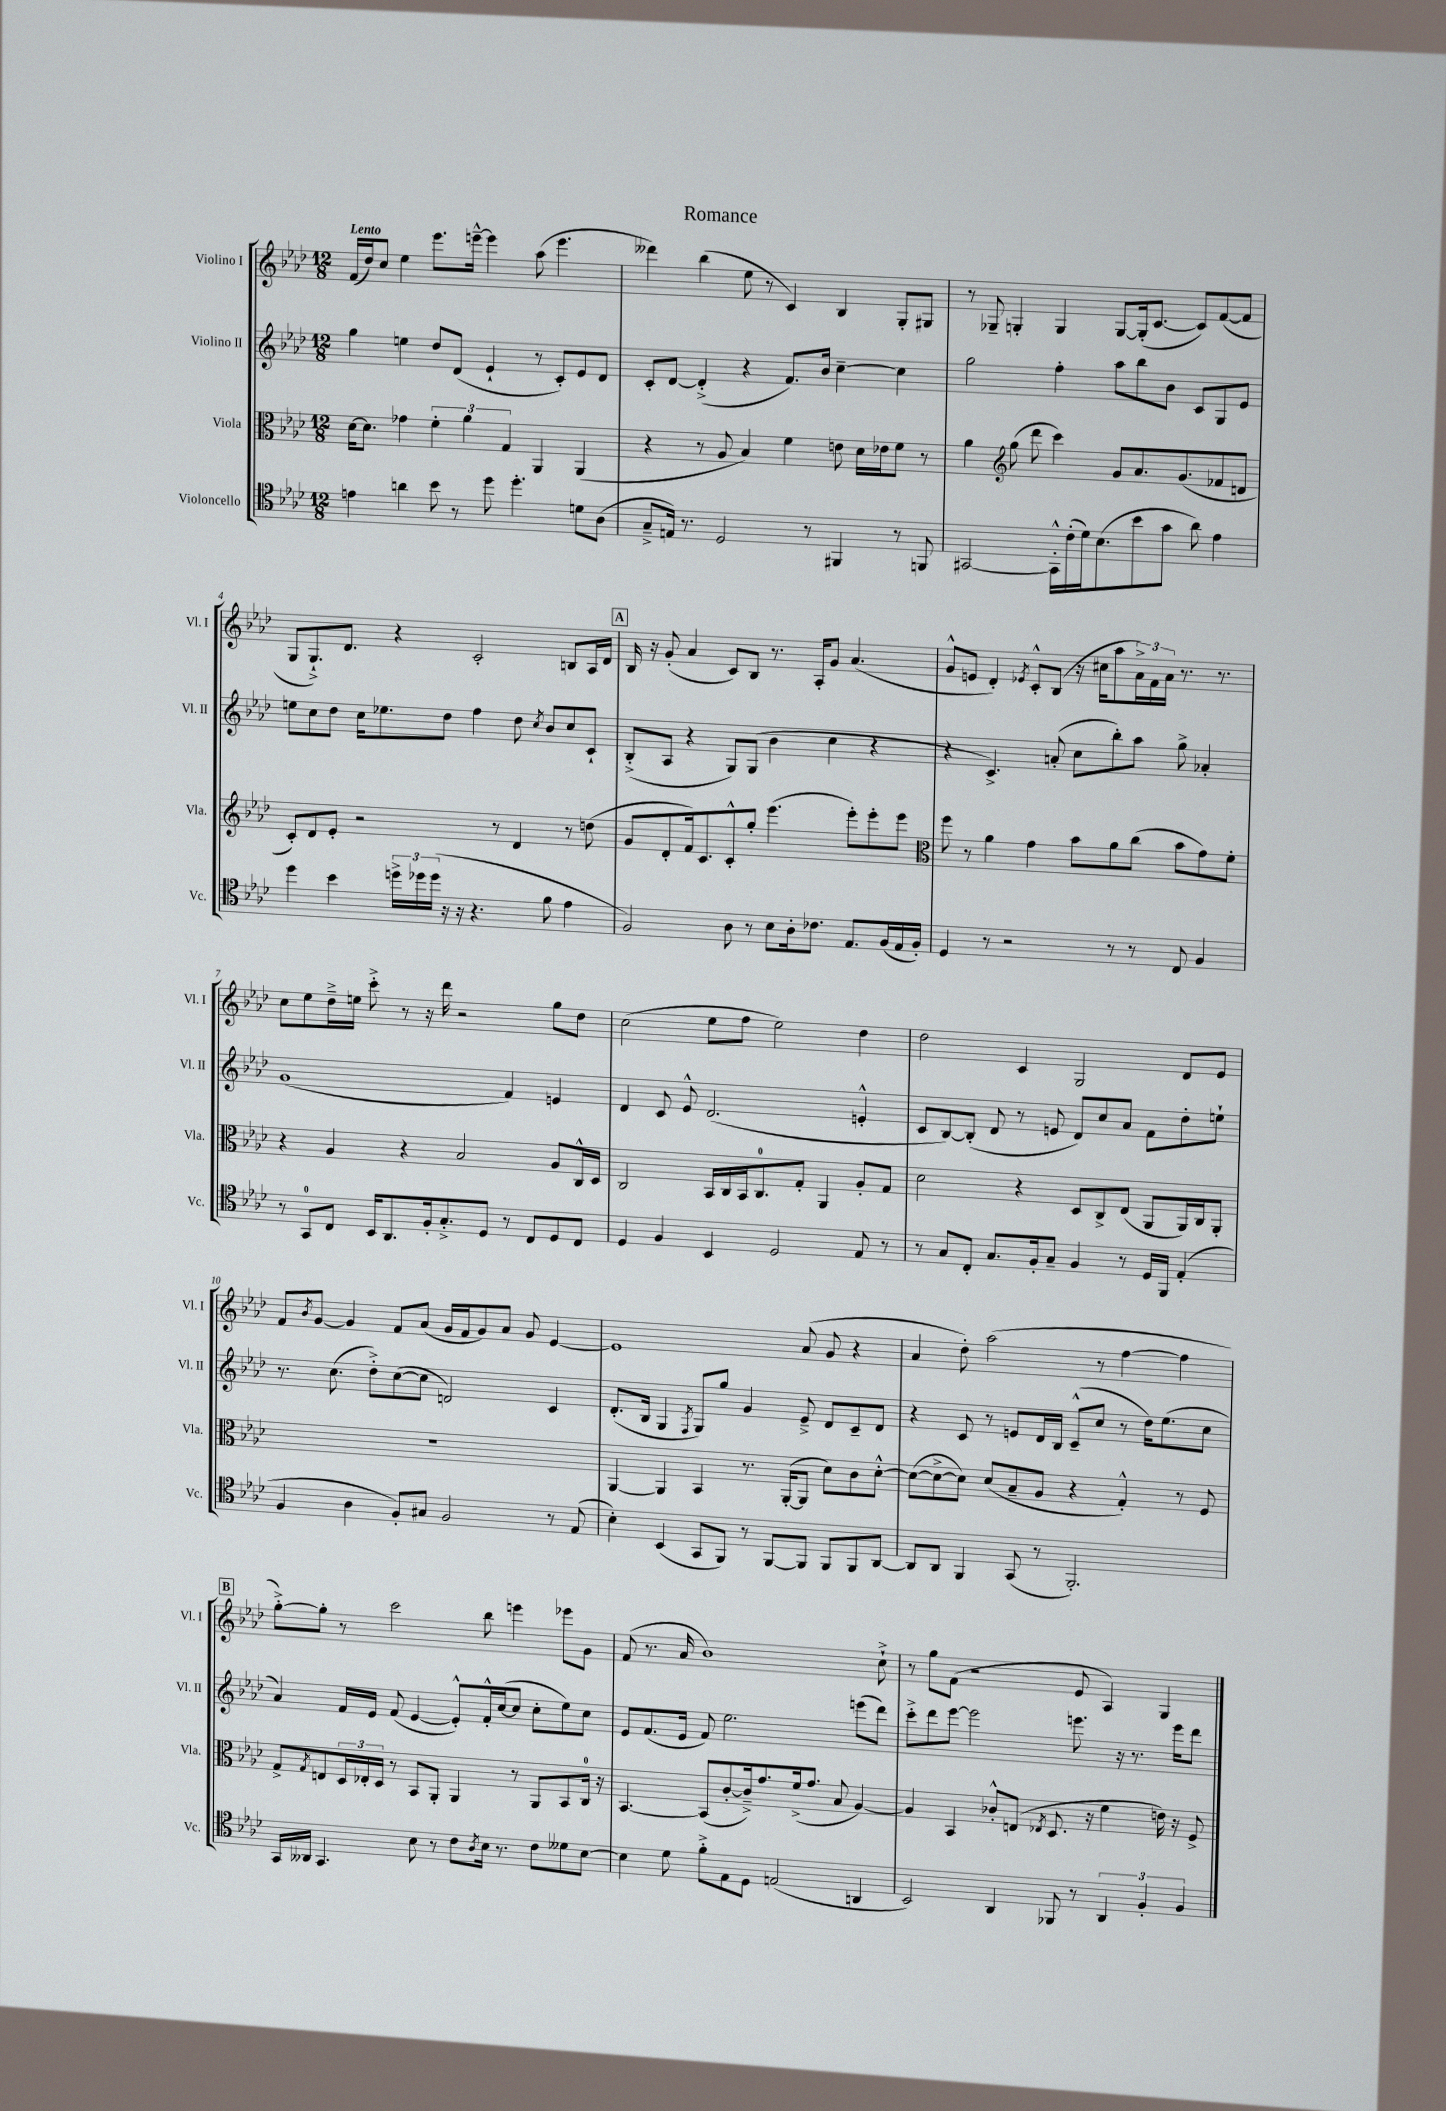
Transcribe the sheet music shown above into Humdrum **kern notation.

**kern	**kern	**kern	**kern
*staff4	*staff3	*staff2	*staff1
*clefC4	*clefC3	*clefG2	*clefG2
*k[b-e-a-d-]	*k[b-e-a-d-]	*k[b-e-a-d-]	*k[b-e-a-d-]
*M12/8	*M12/8	*M12/8	*M12/8
4e	[16d-	4gg	(16f
.	8.d-]	.	16dd-)
.	.	.	8cc
4a	4g-	4ee	4ee-
8b-	6f'	8dd-	8.eee-
8r	.	(8d-	.
.	6a-	.	.
.	.	.	[16eee~^^
8dd-	.	4e-`	4eee]
.	6G	.	.
4.dd-'	.	.	.
.	4AA-	8r	(8aa-
.	.	8c')	4.eee
8d	(4AA-	8e-	.
(8A-	.	8d-	.
=	=	=	=
8G~^	4r	8c'	4ddd--)
16E)	.	[8d-	.
8.r	.	.	.
.	8r	(4d-'^]	(4bb-
2D-	8A-	.	.
.	4B-)	4r	8ee-
.	.	.	8r
.	4f	8.f)	4c)
8r	.	.	.
.	.	16b-	.
4FF#	8e	[4cc~	4B-
.	16d-	.	.
.	16e-	.	.
8r	8f	4cc]	8G'
8FF	8r	.	8G#
=	=	=	=
[2GG#	4a-	2gg	8r
.	.	.	8G-~
*	*clefG2	*	*
.	(8gg	.	4G'
.	8ddd-	.	.
16GG#'^^]	4ccc)	4ff'	4G
(16c'	.	.	.
16d-)	.	.	.
(8.B-	.	.	.
.	8g	8aa-	[8G
8b-	8.a-	8bb-	(16G']
.	.	.	[8.c
8g	.	8b-	.
.	(8.g	.	.
8a-)	.	8c	8c])
4e-	8f-	8G	([8f
.	8d	8e-	8f]
=	=	=	=
4dd-	8c')	8ee	8G
.	8d-	8cc	8.G`^)
4b-	8e-'	8dd-	.
.	.	.	8.d-
.	2r	16cc	.
.	.	8.ee-	.
24dd^	.	.	4r
24dd-	.	.	.
(24dd-	.	.	.
16r	.	8dd-	.
16r	.	.	.
4.r	.	4ff	2c'
.	8r	.	.
.	4d-	8dd-	.
.	.	8qcc	.
8f	.	8b-	.
4e-	8r	8cc	8B
.	(8dd	8c`	16A-
.	.	.	16d-
=	=	=	=
2F)	8g	(8B-'^	16B-
.	.	.	16r
.	8d-'	8A-	(8g'
.	16f)	4r	4a-
.	8.c	.	.
8A-	8c'^^	8G)	8c)
8r	8gg'	(8G	8B-
8B-	(4.eee-	4b-	8.r
16A-'	.	.	.
8.c-	.	.	16A-'
.	.	4cc	8g
8.E-	8eee-')	.	(4.a-
.	8eee-'	4r	.
(16F	.	.	.
16E-	8eee-	.	.
16F')	.	.	.
=	=	=	=
*	*clefC3	*	*
4D-	8ff	4r	8g^^
.	8r	.	8e
8r	4a-	4.c^)	4d-')
2r	.	.	.
.	.	.	8qe-
.	4g	.	8c'^^
.	.	(8a'	(8B-
.	8b-	8cc	16r
.	.	.	16cc#
8r	8a-	8bb-')	8aa-
8r	(8cc	8aa-	24a-^)
.	.	.	24f
.	.	.	24a-
8C	8b-	8gg^	8.r
4F	8g)	4a-'	.
.	.	.	8.r
.	8f'	.	.
=	=	=	=
8r	4r	(1g	8cc
8GG	.	.	8ee-
8C	4A-	.	16dd-~^
.	.	.	16ee
16BB-	.	.	8ccc'^
8.AA-	.	.	.
.	4r	.	8r
16F'	.	.	16r
8.G'^	.	.	16ddd-
.	2B-	.	2r
8D-	.	.	.
8r	.	4f)	.
8C	.	.	.
8D-	8A-	4e	8gg
8C	16C^^	.	8dd-
.	16D-	.	.
=	=	=	=
4D-	2C	4d-	(2cc
4F	.	8c	.
.	.	8e-^^	.
4BB-	16BB-	(2.d-	8ee-
.	16C	.	.
.	16BB-	.	8ff
.	8.C	.	.
2D-	.	.	2ee-)
.	8G'	.	.
.	4AA-	.	.
8E-	8A-'	4e'^^	4dd-
8r	8G	.	.
=	=	=	=
8r	2d-	8c	2dd-
8G	.	[8B-)	.
8C'	.	(8B-']	.
8.G	.	8d-	.
.	4r	8r	4c
16F'	.	.	.
8G~	.	8e	.
4F	8D-	8d-)	2G
.	8C^	8cc	.
8r	(8E-	8a-	.
16D-	8AA-	8f	.
16FF	.	.	.
(4E-'	16AA-)	8dd-'	8d-
.	16C	.	.
.	8AA-'	8ee`	8e-
=	=	=	=
4F	1.r	8.r	8f
.	.	.	8qb-
.	.	.	[8g
.	.	(8.cc	.
4A-	.	.	4g]
.	.	8dd-'^)	.
8F')	.	([8cc	8f
8G#	.	8cc]	(8a-
2F	.	2d)	16g
.	.	.	16f
.	.	.	8g)
.	.	.	8a-
.	.	.	8g
8r	.	4c	[4e-
(8E-	.	.	.
=	=	=	=
4B-')	[4AA-	(8.d-'	1e-]
.	.	16B-	.
(4BB-	4AA-]	4G	.
.	.	8qF	.
8GG	4BB-	8G)	.
8FF)	.	8gg	.
8r	8.r	4g	.
[8FF	.	.	.
.	([16AA-'	.	.
8FF]	8AA-]	8e-~^	(8a-
8FF	8d-)	8d-	8g
8FF	8c	8c~	4r
[8AA-	[8d-'^^	8d-	.
=	=	=	=
8AA-]	(8d-_	4r	4a-
8AA-	8d-^_	.	.
4FF	8d-])	8c	8dd-')
.	(8d-	8r	(2aa-
(8GG	8B-~	8e	.
8r	8A-	16d-	.
.	.	16B-	.
2.FF')	4r	(8c~^^	.
.	.	8cc	8r
.	4G'^^)	8r	[4ff
.	.	16dd-)	.
.	.	(8.ee-	.
.	8r	.	4ff]
.	8F	8cc	.
=	=	=	=
16GG	8G^	4a-)	[8gg'^)
16AA--	.	.	.
.	8qG	.	.
4.GG	8E	.	8gg']
.	24D-	16f	8r
.	24E-'	.	.
.	.	16e-	.
.	24D-	.	.
.	8r	(8f	2ccc
8B-	8BB-	[4e-	.
8r	8AA-'	.	.
8c	4AA-	8e-'^^])	.
8qA-	.	.	.
16B-	.	16f'^^	8bb-
8.r	.	([16cc	.
.	8r	8cc]	4eee
8c	8AA-	8cc'	.
8d--	8BB-	8ee-)	8eee-
[8B-	16C	8cc	8g
.	16r	.	.
=	=	=	=
4B-]	[4.BB-	8e-	(8f
.	.	(8.f	8.r
8d-	.	.	.
.	.	16e-	16a-
8f'^	(8BB-]	8f)	1b-)
8E-	[8c'	2.ee-	.
8D-	16c~^])	.	.
.	8.g	.	.
(2E	.	.	.
.	(16f^	.	.
.	8.g	.	.
.	8B-	.	.
4AA	[4A-)	(8eee	.
.	.	8ddd-)	8cc`^
=	=	=	=
2BB-)	4A-]	8ccc'^	8r
.	.	8ddd-	8gg
.	4BB-	[8eee-	(8f
.	.	2eee-]	2r
4AA-	8c-'^^	.	.
.	(8E	.	.
.	8qE-	.	.
8FF-	8.D-	.	.
8r	.	8.eee	8e-
.	16r	.	.
6AA-	4f	.	4A-)
.	.	16r	.
.	.	8.r	.
6F'	.	.	.
.	16e)	.	4G
.	16r	16eee	.
6F	.	.	.
.	8F^	8ddd-	.
==	==	==	==
*-	*-	*-	*-
